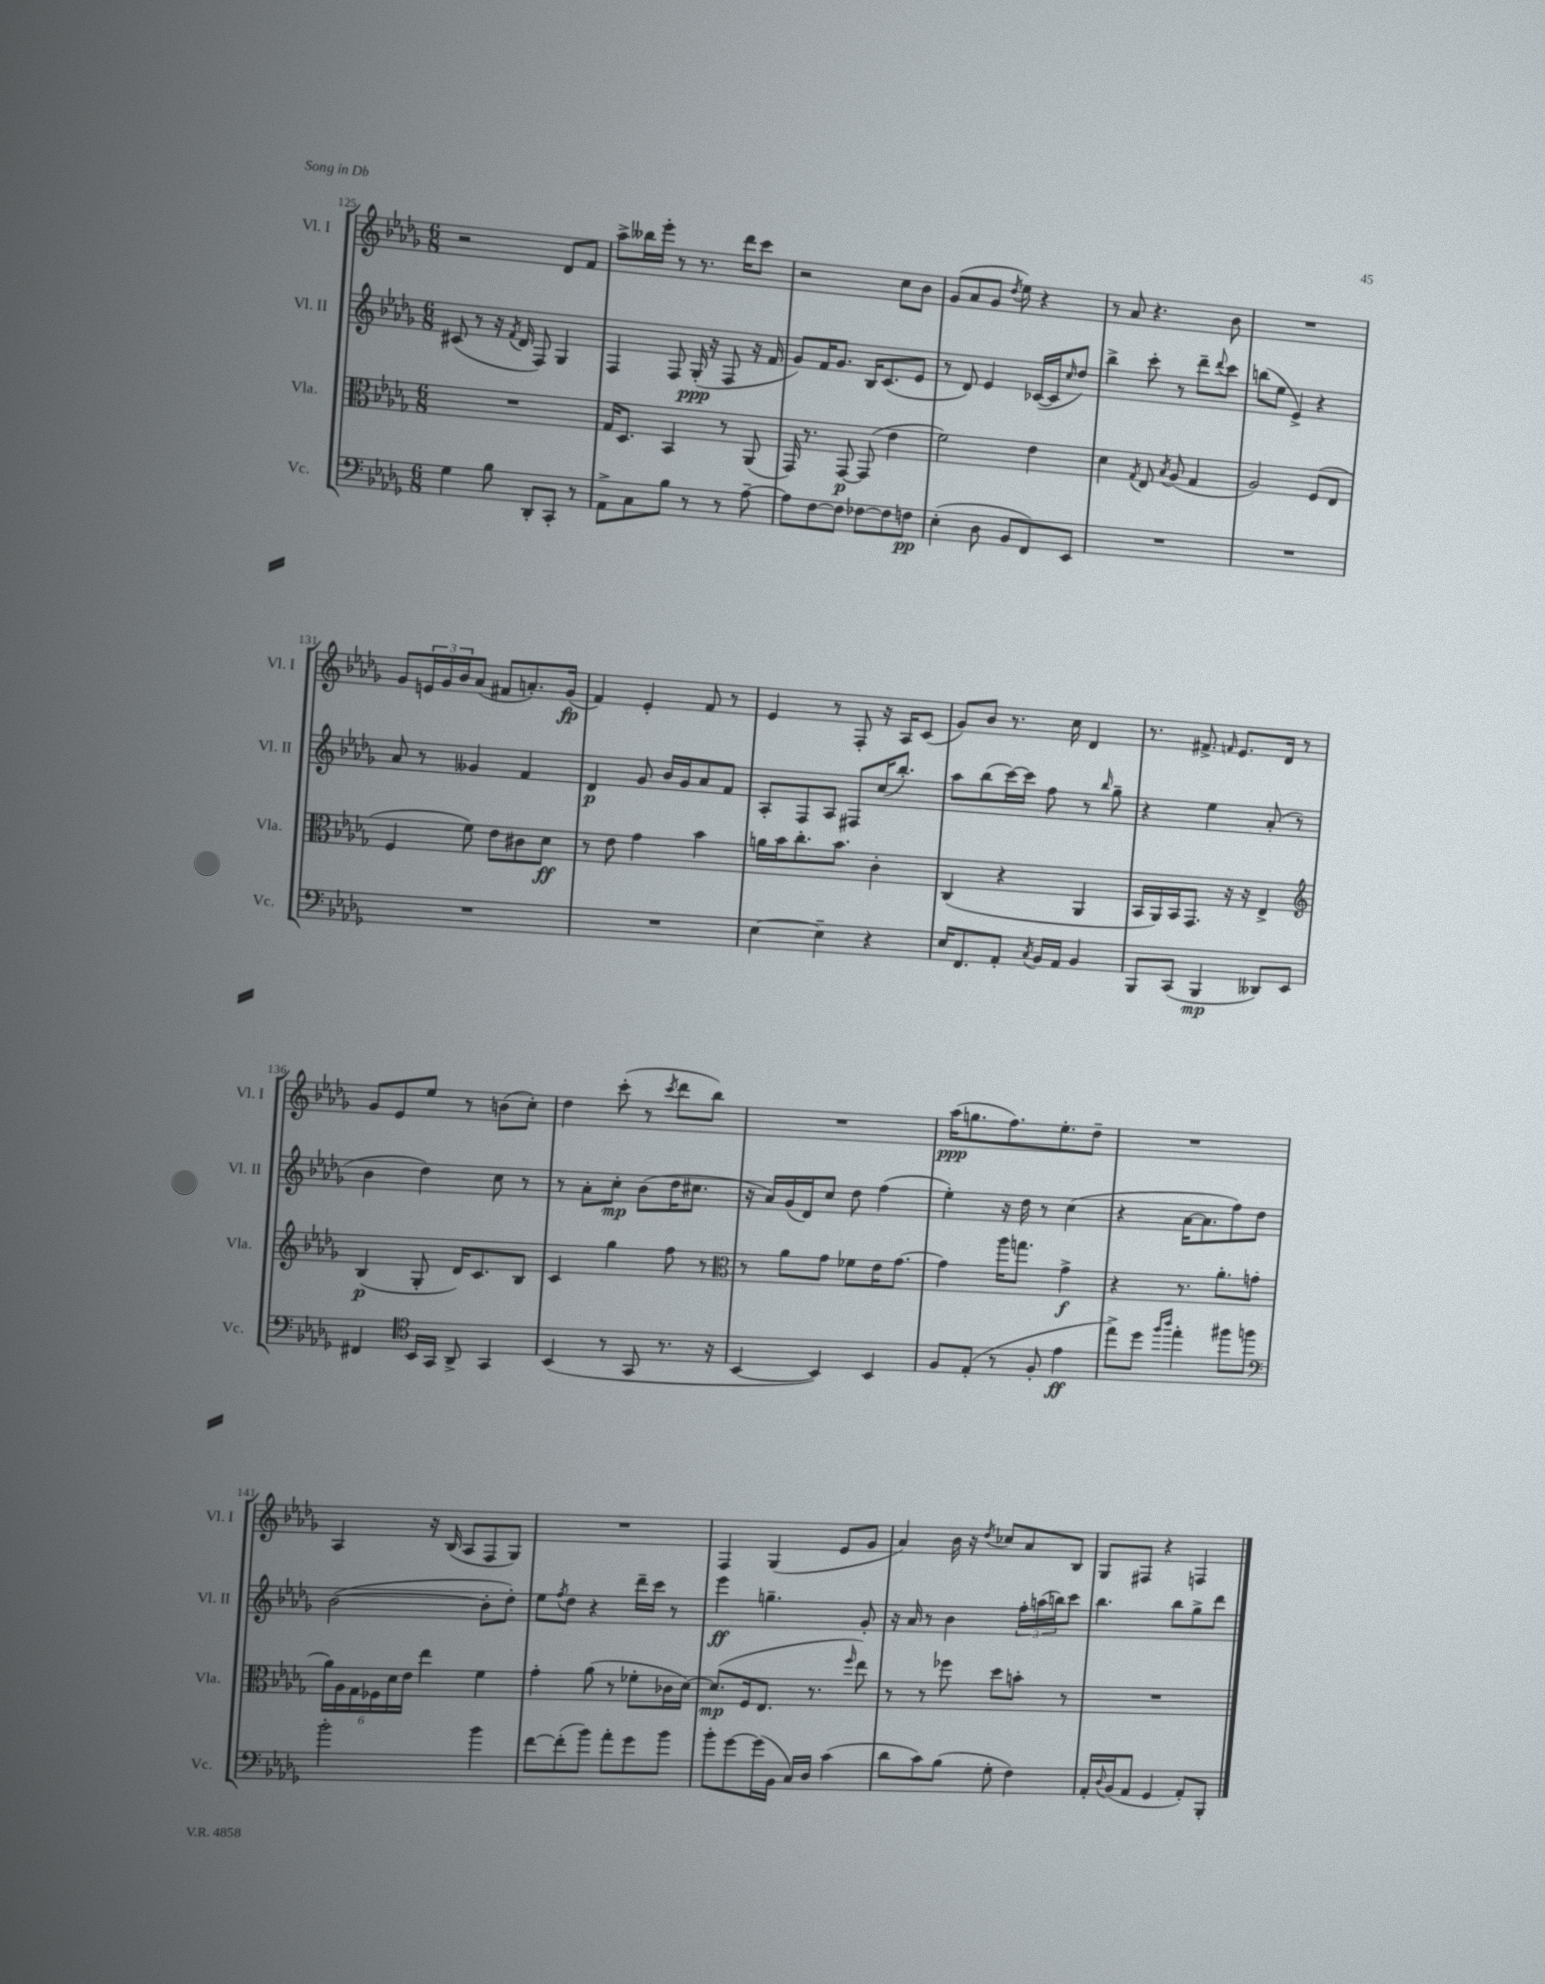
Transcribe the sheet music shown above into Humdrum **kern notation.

**kern	**kern	**kern	**kern
*staff4	*staff3	*staff2	*staff1
*clefF4	*clefC3	*clefG2	*clefG2
*k[b-e-a-d-g-]	*k[b-e-a-d-g-]	*k[b-e-a-d-g-]	*k[b-e-a-d-g-]
*M6/8	*M6/8	*M6/8	*M6/8
4G-	2.r	(8c#	2r
.	.	8r	.
8B-	.	16r	.
.	.	8qf	.
.	.	16d-	.
8DD-'	.	8F)	.
8CC'	.	4G-	8d-
8r	.	.	8f
=	=	=	=
8AA-^	16G-	4F	8aa-^
.	8.D-	.	.
8C	.	.	16bb--
.	.	.	16eee-'
8B-	4BB-	8F	8r
8r	.	(16G-'	8.r
.	.	16r	.
8r	8r	8F	.
.	.	.	16ddd-
[8A-~	(8AA-	16r	8ccc
.	.	16f	.
=	=	=	=
8A-]	16GG-)	8g-)	2r
.	8.r	.	.
[8F	.	16f	.
.	.	8.g-	.
8F]	[8GG-	.	.
[8F-	(8GG-]	16B-	.
.	.	(8.c	.
8F-]	4e-	.	8cc
8F	.	8e-	8b-
=	=	=	=
(4E-'	2f)	8r	(8g-
.	.	8d-)	8a-
8D-	.	4e-	8g-
.	.	.	8qdd-
8BB-	.	.	8ee-)
8FF)	4e-	([16c-	4r
.	.	16c-]	.
.	.	16qqcc	.
8EE-	.	8dd-)	.
=	=	=	=
2.r	4d-	4bb-^	8r
.	.	.	8a-
.	8qG-	.	.
.	8E-	8ccc'	4.r
.	8qB-	.	.
.	(8A-	8r	.
.	4G-	8ddd-~	.
.	.	8qqddd-	.
.	.	8ccc	8b-
=	=	=	=
2.r	2A-)	(8bb	2.r
.	.	8ee-	.
.	.	4e-^)	.
.	(8F	4r	.
.	8E-	.	.
=	=	=	=
2.r	4F	8a-	8g-
.	.	8r	24e
.	.	.	24g-
.	.	.	24b-
.	8f)	4g--	(8a-
.	8e-	.	8f#
.	8c#	4f	8.a')
.	8d-	.	.
.	.	.	(16g-
=	=	=	=
2.r	8r	4d-	4f)
.	8e-	.	.
.	4g-	8g-	4e-'
.	.	16b-	.
.	.	16g-	.
.	4b-	8a-	8f
.	.	8f	8r
=	=	=	=
[4E-	16a	8A-'	4e-
.	16b-	.	.
.	8.cc'	8F	.
4E-~]	.	8A-	8r
.	8.b-	.	.
.	.	8F#	8F'
4r	4c'	(16cc	16r
.	.	8.bb-')	16A-
.	.	.	(8c
=	=	=	=
16E-	(4C	8aa-	8g-)
8.FF	.	.	.
.	.	(8bb-	8b-
8AA-'	4r	[16ccc)	8.r
.	.	16ccc]	.
8qC	.	.	.
16BB-	.	8ff	.
16AA-	.	.	16cc
4BB-	4AA-	8r	4d-
.	.	16qqbb-	.
.	.	8gg-~	.
=	=	=	=
8BBB-	16BB-	4r	8.r
.	16AA-)	.	.
(8CC	16BB-	.	.
.	8.GG-	.	8.f#^
4BBB-	.	4ee-	.
.	.	.	16qqf
.	16r	.	8.e-
.	16r	.	.
8DD--)	4E-^	(8a-'	.
.	.	.	16d-
8EE-	.	8r	8r
=	=	=	=
*	*clefG2	*	*
4FF#	(4B-	4b-	8g-
.	.	.	8e-
*clefC4	*	*	*
16BB-	8G-'	4dd-)	8ee-
16GG-	.	.	.
8AA-^	16d-)	.	8r
.	8.c	.	.
4GG-	.	8cc	(8b
.	8B-	8r	8cc')
=	=	=	=
(4BB-	4c	8r	4dd-
.	.	8a-'	.
8r	4gg-	8cc'	(8ccc'
8GG-	.	(8b-	8r
.	.	.	8qccc
8.r	8ff	16dd-	8ddd-
.	.	8.cc#	.
.	8r	.	8bb-)
16r	.	.	.
=	=	=	=
*	*clefC3	*	*
[4BB-	8r	16r	2.r
.	.	16a-)	.
.	8a-	(16g-	.
.	.	16d-)	.
4BB-])	8g-	8cc	.
.	8f-	8dd-	.
4BB-	16e-	(4ff	.
.	[8.g-	.	.
=	=	=	=
8F	4g-]	4ee-')	(16aa-
.	.	.	8.gg
(8E-'	.	.	.
8r	16aa-	16r	8.ff)
.	8.gg	16dd-	.
8F'	.	8r	.
.	.	.	8.ee-'
4e-	4g-^	(4cc	.
.	.	.	8dd-~
=	=	=	=
8ee-^)	4r	4r	2.r
8dd-	.	.	.
16qqff	.	.	.
16qqaa-	.	.	.
4ee-'	8.r	[16a-	.
.	.	8.a-]	.
.	8.a-'	.	.
8ff#	.	8ff)	.
8ff	(8g	8dd-	.
=	=	=	=
*clefF4	*	*	*
2b-'	24a-)	([2b-	4A-
.	24A-	.	.
.	24G-	.	.
.	24F-	.	.
.	24d-	.	.
.	24e-	.	.
.	4ee-	.	16r
.	.	.	(16B-
.	.	.	8A-
4b-	4f	8b-']	8F
.	.	8dd-')	8G-)
=	=	=	=
[8f	4g-'	8ee-	2.r
.	.	8qff	.
(8f']	.	8dd-	.
8b-)	(8a-	4r	.
8a-'	8r	.	.
8g-	8f-'	16ddd-~	.
.	.	16ccc	.
8b-	16c-	8r	.
.	[16d-)	.	.
=	=	=	=
8b-'	(8.d-]	4eee-	4F
[8g-	.	.	.
.	16F	.	.
(16g-]	8.E-	4.gg~	(4G-
16BB-	.	.	.
16C)	.	.	.
16D-	8.r	.	.
(4c	.	.	8e-
.	16qqff	.	.
.	8ee-)	8g-'	8g-
=	=	=	=
8d-	8r	16r	4a-)
.	.	16a-	.
8c)	8r	8r	.
(8B-	8ff-	4b-	16b-
.	.	.	16r
.	.	.	8qdd-
8G-'	8dd-	.	8cc-
4F)	8b'	24ff'	8a-
.	.	(24aa	.
.	.	24bb)	.
.	8r	8ccc	8B-
=	=	=	=
16AA-'	2.r	4.bb-	8G-
8qqD-	.	.	.
(16BB-	.	.	.
8AA-	.	.	8F#
4GG-	.	.	4r
.	.	8bb-	.
8AA-')	.	8gg-^	4F
8BBB-'	.	8ddd-	.
==	==	==	==
*-	*-	*-	*-
